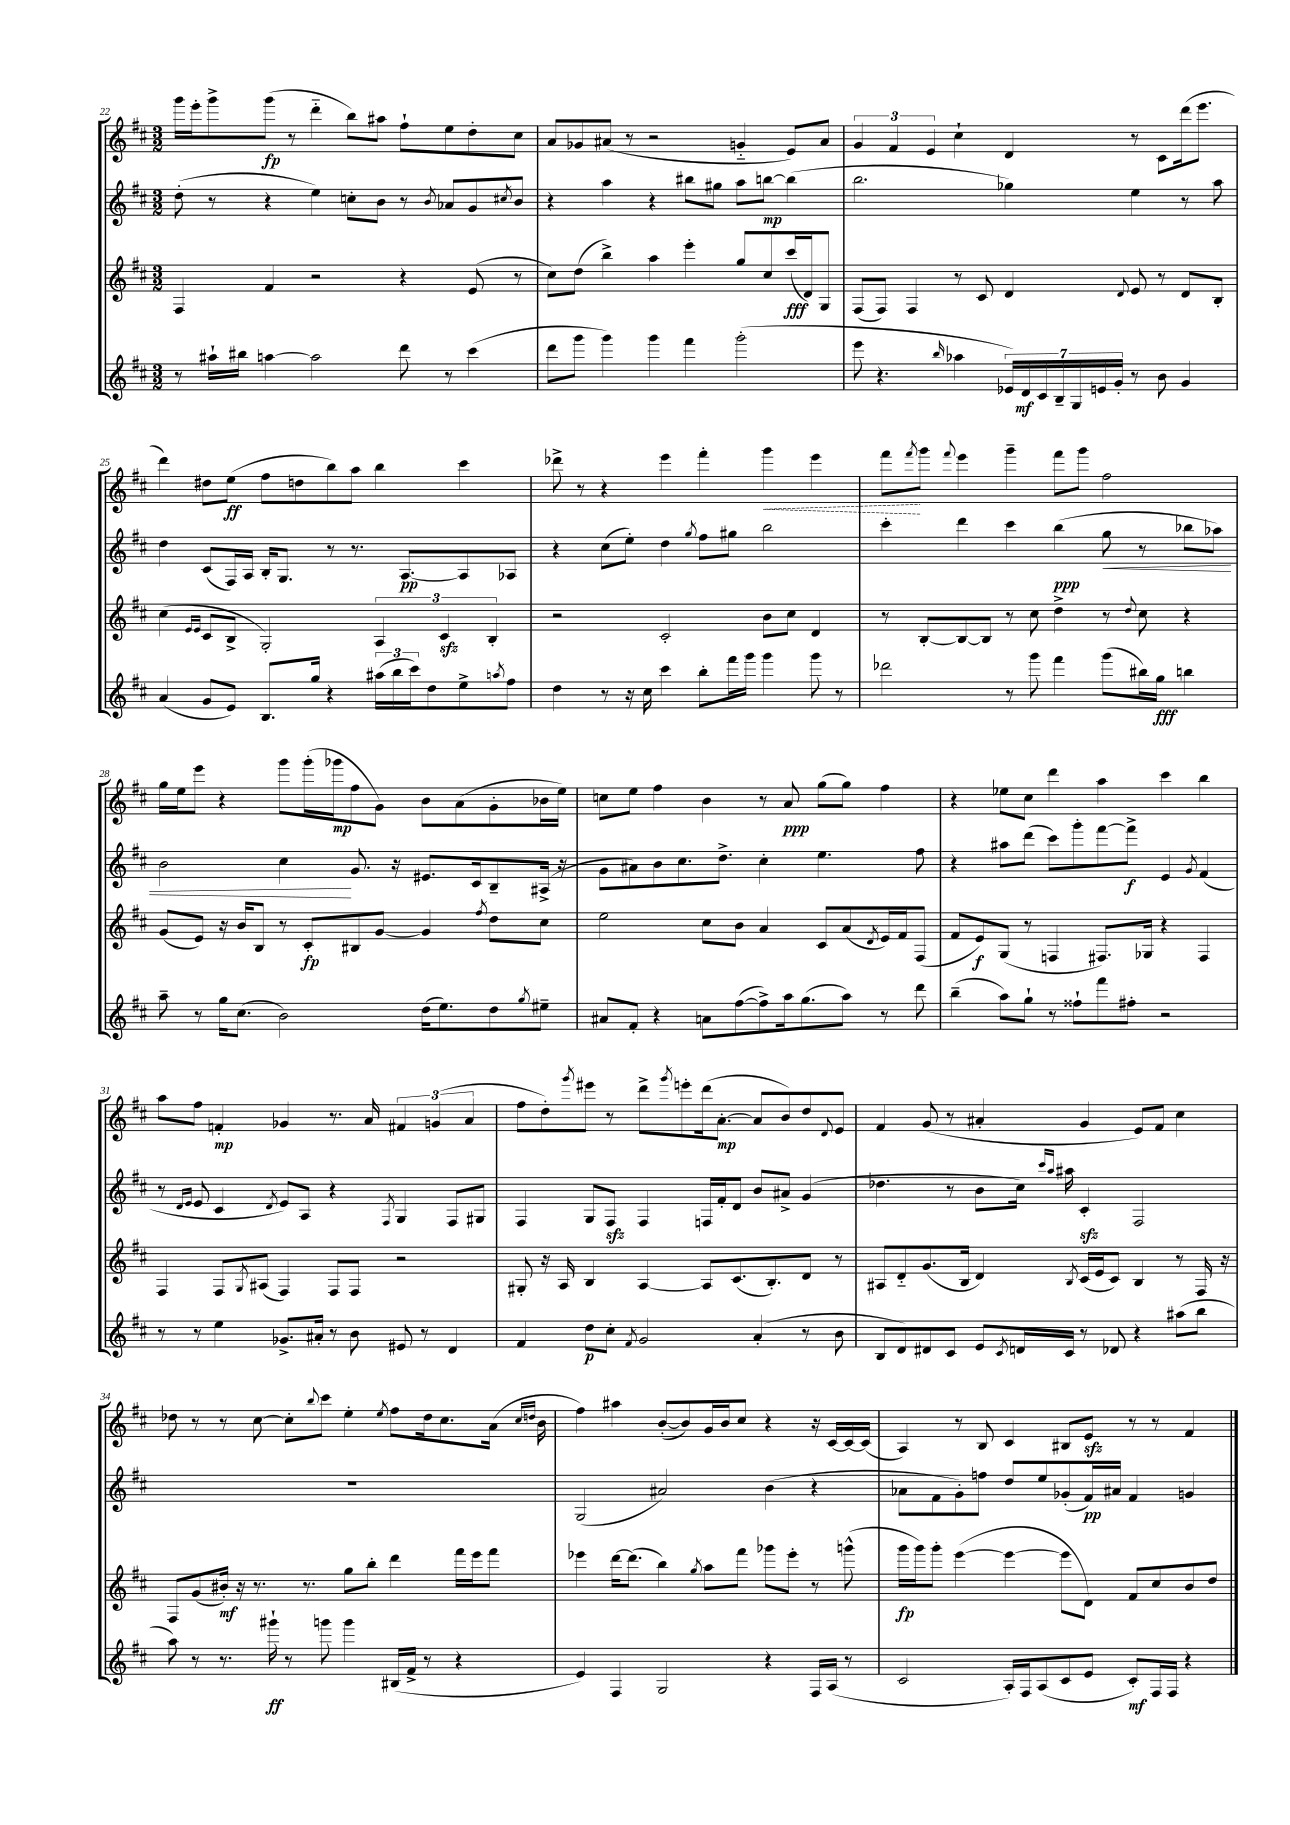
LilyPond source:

<<
\new StaffGroup <<
\new Staff = "s0" {
    \clef treble \key d \major \numericTimeSignature \time 3/2
    g'''16 e'''16-. g'''8-> g'''8\fp( r8 d'''4-_ b''8) ais''8 fis''8-! e''8 d''8-. cis''8 |
    a'8 ges'8 ais'8( r8 r2 g'4-_ e'8) ais'8 |
    \tuplet 3/2 { g'4 fis'4 e'4 } cis''4-! d'4 r8 cis'8 d'''16( e'''8. |
    d'''4) dis''8 e''8\ff( fis''8 d''8 b''8) a''8 b''4 cis'''4 |
    des'''8-> r8 r4 e'''4 fis'''4-. \once \override Hairpin.style = #'dashed-line g'''4\< e'''4 |
    fis'''8\! \acciaccatura { fis'''8 } g'''8 \appoggiatura { fis'''8 } e'''4 g'''4-- fis'''8 g'''8 fis''2 |
    g''16 e''16 e'''8 r4 g'''8 g'''16-.( ges'''16\mp fis''8 g'8) b'8 a'8( g'8-. bes'16 e''16) |
    c''8 e''8 fis''4 b'4 r8 a'8\ppp g''8( g''8) fis''4 |
    r4 ees''8 cis''8 d'''4 a''4 cis'''4 b''4 |
    a''8 fis''8 f'4-.\mp ges'4 r8. a'16 \tuplet 3/2 { fis'4 g'4( a'4 } |
    fis''8 d''8-.) \acciaccatura { g'''8 } eis'''8 r8 d'''8-> \acciaccatura { g'''8 } e'''8-. d'''16( a'8.~-.\mp a'8 b'8) d''8 \appoggiatura { d'8 } e'8 |
    fis'4 g'8( r8 ais'4-. g'4 e'8) fis'8 cis''4 |
    des''8 r8 r8 cis''8~ cis''8-. \appoggiatura { b''8 } cis'''8 e''4-. \acciaccatura { e''8 } fis''8 des''16 cis''8. a'16( \grace { cis''16 d''16 } b'16 |
    fis''4) ais''4 b'8~-.( b'8) g'16 b'16 cis''8 r4 r16 cis'16~ cis'16~ cis'16( |
    a4) r8 b8 cis'4 bis8 e'8\sfz r8 r8 fis'4 \bar "|." |
}
\new Staff = "s1" {
    \clef treble \key d \major \numericTimeSignature \time 3/2
    d''8-.( r8 r4 e''4) c''8-. b'8 r8 \acciaccatura { b'8 } aes'8 g'8 \acciaccatura { cis''8 } b'8 |
    r4 a''4 r4 bis''8 gis''8 a''8 b''8~\mp b''4( |
    b''2. ges''4) e''4 r8 a''8 |
    d''4 cis'8( fis16) a16 b16-. g8. r8 r8. a8.~\pp a8 aes8 |
    r4 cis''8( e''8-.) d''4 \acciaccatura { g''8 } fis''8 gis''8 b''2 |
    cis'''4-. d'''4 cis'''4 b''4\ppp( g''8\< r8 bes''8 aes''8) |
    b'2 cis''4\! g'8. r16 eis'8. cis'16 b8-- ais16->( r16 |
    g'8 ais'8) b'8 cis''8. d''8.-> cis''4-. e''4. fis''8 |
    r4 ais''8 d'''8( cis'''8) g'''8-. fis'''8~ fis'''8->\f e'4 \acciaccatura { g'8 } fis'4( |
    r8 \grace { d'16 e'16 } e'8 cis'4 \acciaccatura { d'8 } e'8) a8 r4 \acciaccatura { fis8 } g4 fis8 gis8 |
    fis4 g8 fis8\sfz fis4 f16 fis'16-. d'8 b'8 ais'8-> g'4( |
    des''4. r8 b'8 cis''16) \grace { cis'''16 a''16 } ais''16 cis'4-.\sfz fis2 |
    R1. |
    g2( ais'2) b'4( r4 |
    aes'8 fis'8 g'8-.) f''8 d''8 e''8 ges'8-.( fis'16\pp) ais'16 fis'4 g'4 \bar "|." |
}
\new Staff = "s2" {
    \clef treble \key d \major \numericTimeSignature \time 3/2
    fis4 fis'4 r2 r4 e'8( r8 |
    cis''8) d''8( b''4->) a''4 e'''4-. g''8 cis''8 cis'''16\fff( d'16) g8 |
    fis8( fis8) fis4 r8 cis'8 d'4 \appoggiatura { d'8 } e'8 r8 d'8 b8-. |
    cis''4( \grace { e'16 e'16 } cis'8 b8-> g2-.) \tuplet 3/2 { a4 cis'4\sfz b4-. } |
    r2 cis'2-. b'8 cis''8 d'4 |
    r8 b8~-. b8~ b8 r8 cis''8 d''4-> r8 \appoggiatura { d''8 } cis''8 r4 |
    g'8( e'8) r16 b'16 b8 r8 cis'8-.\fp bis8 g'8~ g'4 \acciaccatura { fis''8 } d''8 cis''8 |
    e''2 cis''8 b'8 a'4 cis'8 a'8( \acciaccatura { d'8 } e'16) fis'16 fis8( |
    fis'8 e'8\f) g8( r8 f4 fis8.) ges16 r4 fis4 |
    fis4 fis8 \acciaccatura { g8 } ais8( fis4) fis8 fis8 r2 |
    gis8-. r16 a16 b4 a4~ a8 cis'8.( b8.-.) d'8 r8 |
    ais8 d'8-_ g'8.( b16 d'4) \acciaccatura { b8 } cis'16( e'16 cis'8) b4 r8 fis16 r16 |
    fis8 g'8( bis'16-.\mf) r16 r8. r8. g''8 b''8-. d'''4 fis'''16 e'''16 fis'''8 |
    ees'''4 d'''16~ d'''8.( b''4) \acciaccatura { g''8 } a''8 fis'''8 ges'''8 ees'''8-. r8 g'''8-^( |
    g'''16\fp g'''16) g'''8-. e'''4~( e'''4~ e'''8 d'8) fis'8 cis''8 b'8 d''8 \bar "|." |
}
\new Staff = "s3" {
    \clef treble \key d \major \numericTimeSignature \time 3/2
    r8 ais''16-! bis''16 a''4~ a''2 d'''8 r8 cis'''4( |
    d'''8 g'''8 g'''4) g'''4 fis'''4 g'''2-.( |
    e'''8 r4. \grace { b''16 } aes''4 \tuplet 7/4 { ees'16) d'16\mf cis'16 b16-- g16 e'16 g'16-. } r8 b'8 g'4 |
    a'4( g'8 e'8) b8. g''16 r4 \tuplet 3/2 { ais''16( b''16 cis'''16) } d''8 e''8-> \acciaccatura { a''8 } fis''8 |
    d''4 r8 r16 cis''16 cis'''4 b''8-. fis'''16 g'''16 g'''4 g'''8 r8 |
    des'''2 r8 g'''8 fis'''4 g'''8( bis''16) g''16\fff b''4 |
    a''8-- r8 g''16 cis''8.( b'2) d''16( e''8.) d''8 \acciaccatura { g''8 } eis''8-- |
    ais'8 fis'8-. r4 a'8 fis''8~( fis''8->) a''16 g''8.( a''8) r8 d'''8 |
    b''4--( a''8) g''8-! r8 fisis''8-! fis'''8 fis''8-. r2 |
    r8 r8 e''4 ges'8.-> ais'16-. r8 b'8 eis'8 r8 d'4 |
    fis'4 d''8\p cis''8-. \acciaccatura { fis'8 } g'2 a'4-.( r8 b'8 |
    b8 d'8) dis'8 cis'8 e'8 \acciaccatura { cis'8 } d'16 cis'16 r8 des'8 r4 ais''8( b''8 |
    a''8) r8 r8. gis'''16-!\ff r8 g'''8 g'''4 bis16( fis'16-> r8 r4 |
    e'4) fis4 g2 r4 fis16 a16( r8 |
    cis'2 a16-.) fis16 a8( cis'8 e'8 cis'8-.\mf) fis16 fis16 r4 \bar "|." |
}
>>
>>
\layout { \context { \Score currentBarNumber = #22 } }
